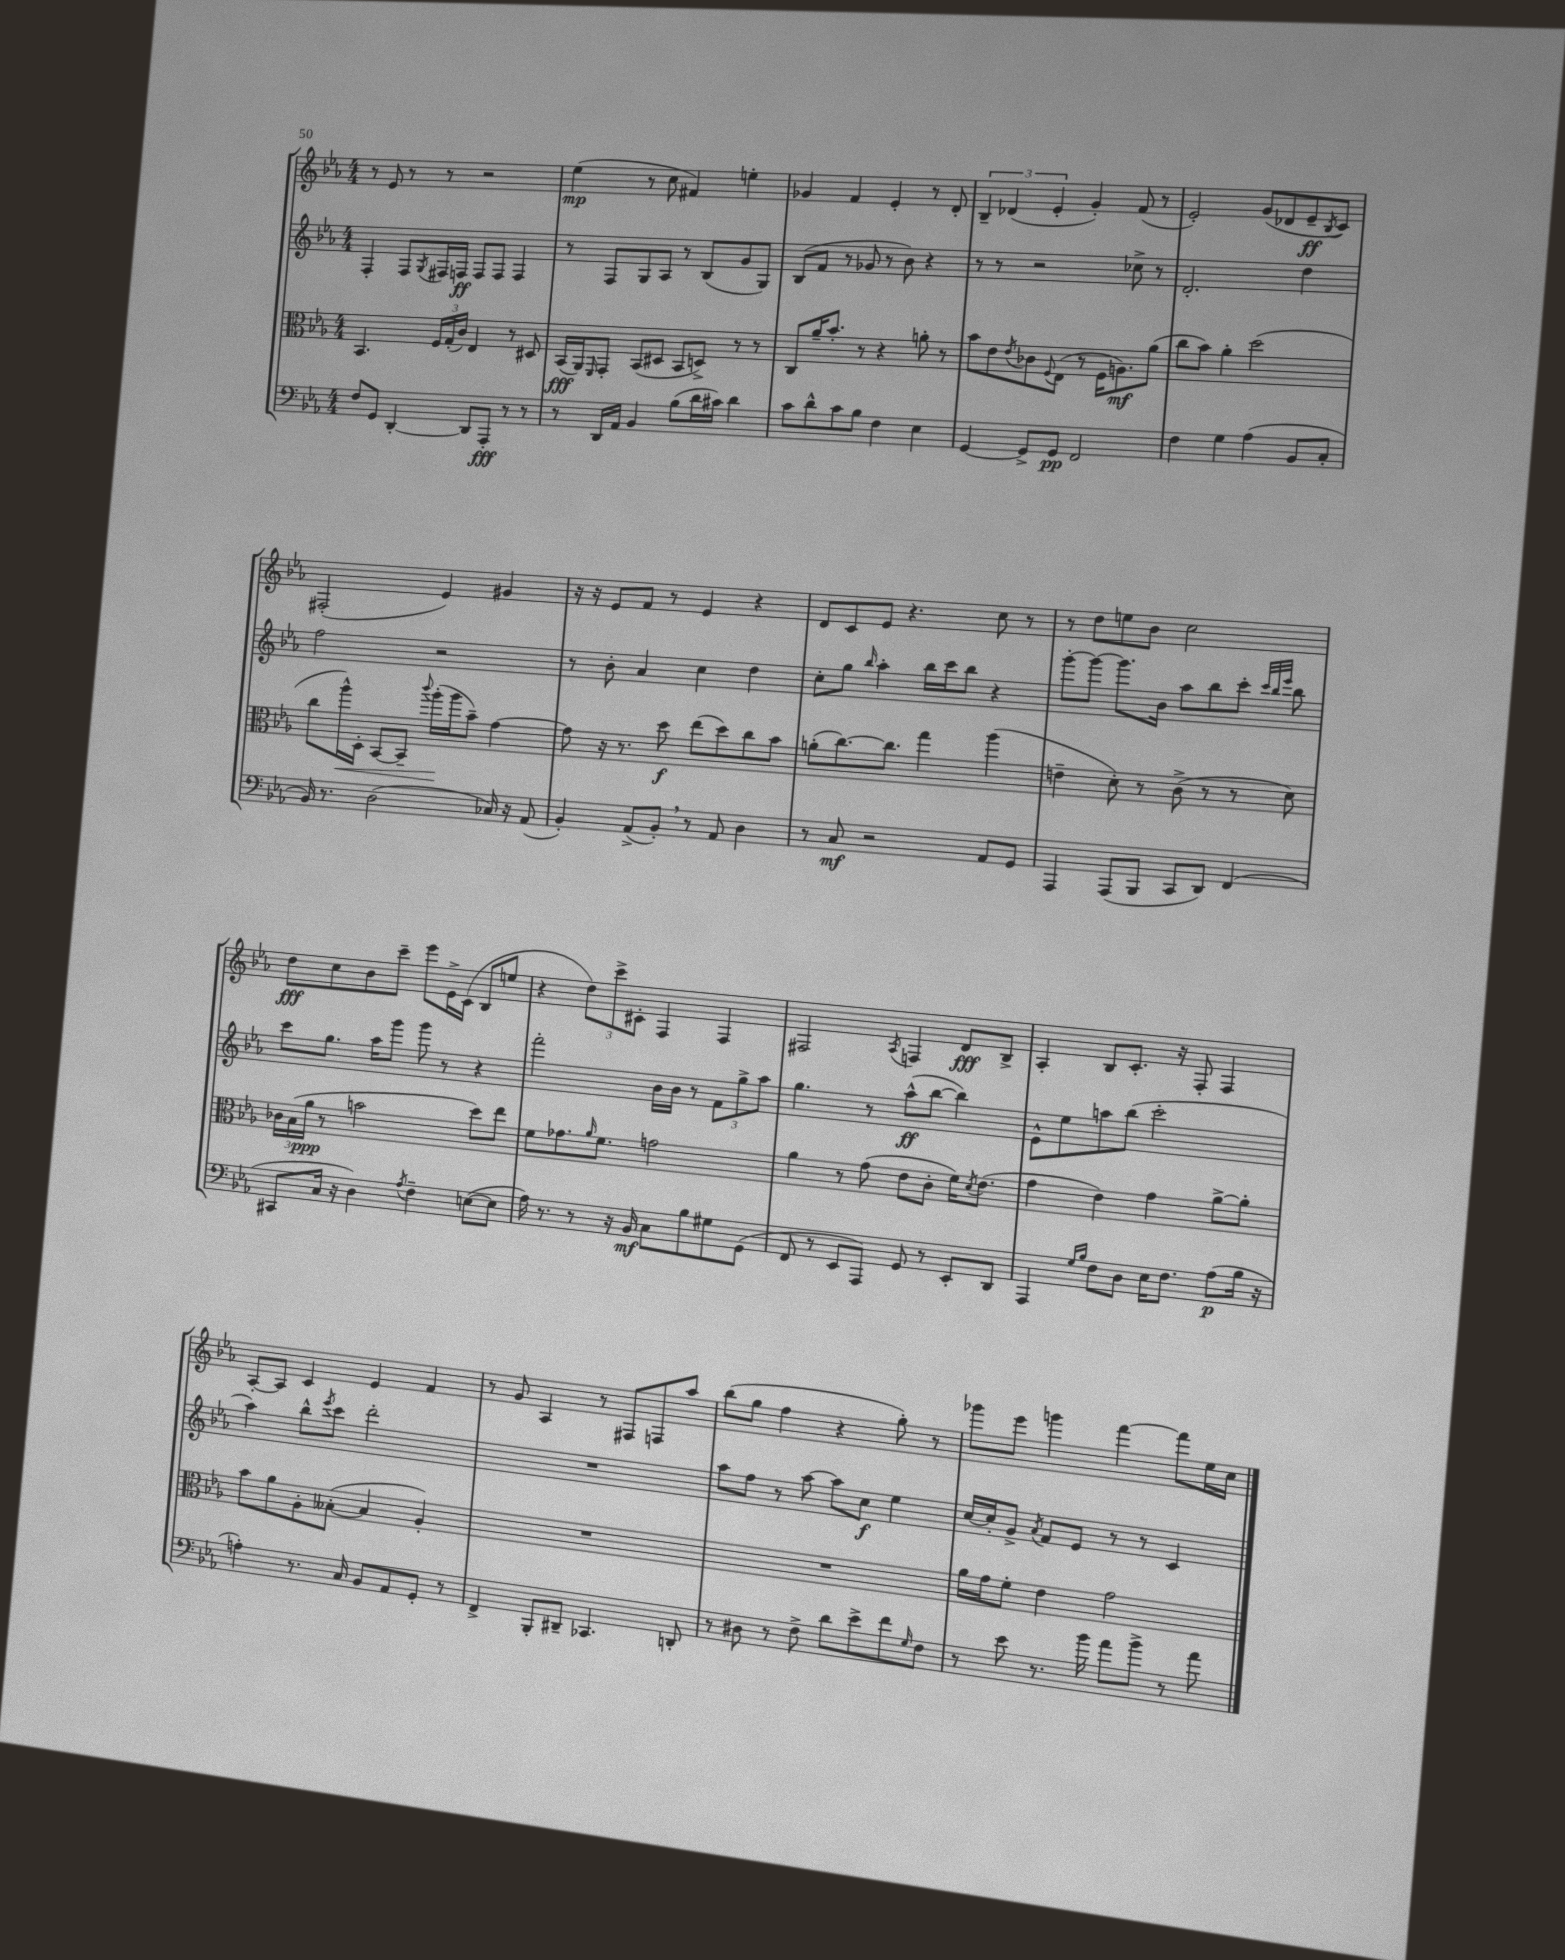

**kern	**dynam	**kern	**dynam	**kern	**dynam	**kern	**dynam
*part4	*part4	*part3	*part3	*part2	*part2	*part1	*part1
*staff4	*staff4	*staff3	*staff3	*staff2	*staff2	*staff1	*staff1
*clefF4	*	*clefC3	*	*clefG2	*	*clefG2	*
*k[b-e-a-]	*	*k[b-e-a-]	*	*k[b-e-a-]	*	*k[b-e-a-]	*
*M4/4	*	*M4/4	*	*M4/4	*	*M4/4	*
=111	=111	=111	=111	=111	=111	=111	=111
8F/L	.	4.BB-/	.	4F'/	.	8r	.
8GG/J	.	.	.	.	.	8e-/	.
[4DD'/	.	.	.	8F/L	.	8r	.
.	.	.	.	8qG/	.	.	.
.	.	24F/LL	.	16F#X/L	.	8r	.
.	.	(24G'/	.	.	.	.	.
.	.	.	.	16Fn/JJ	ff	.	.
.	.	24c/JJ)	.	.	.	.	.
8DD/L]	.	4E-/	.	8F/L	.	2r	.
8AAA-'/J	fff	.	.	8F/J	.	.	.
8r	.	8r	.	4F/	.	.	.
8r	.	8D#X/	.	.	.	.	.
=112	=112	=112	=112	=112	=112	=112	=112
8r	.	(16BB-/LL	fff	8r	.	(4ee-\	mp
.	.	16AA-/J)	.	.	.	.	.
.	.	16qqFF/	.	.	.	.	.
16DD/LL	.	8GG'/J	.	8F/L	.	.	.
16AA-/JJ	.	.	.	.	.	.	.
4BB-/	.	(8BB-/L	.	8G/	.	8r	.
.	.	8D#X/J	.	8A-/J	.	8cc\	.
(8B-\L	.	8BB-/L	.	8r	.	4f#X/)	.
16d\L	.	8Dn^/J)	.	(8B-/L	.	.	.
16c#X\JJ)	.	.	.	.	.	.	.
4d\	.	8r	.	8g/	.	4een'\	.
.	.	8r	.	8G/J)	.	.	.
=113	=113	=113	=113	=113	=113	=113	=113
8c\L	.	8C/L	.	(8B-/L	.	4g-X/	.
8d^^\	.	16a-~/K	.	8f/J	.	.	.
.	.	8.b-'/J	.	.	.	.	.
8c\	.	.	.	8r	.	4f/	.
8B-\J	.	8r	.	8g-X/	.	.	.
4F\	.	4r	.	8r	.	4e-'/	.
.	.	.	.	8b-\)	.	.	.
4E-\	.	8an'\	.	4r	.	8r	.
.	.	8r	.	.	.	8d'/	.
=114	=114	=114	=114	=114	=114	=114	=114
[4GG/	.	8b-\L	.	8r	.	6B-~/	.
.	.	8e-\	.	8r	.	.	.
.	.	.	.	.	.	(6d-X/	.
.	.	8qe-/	.	.	.	.	.
8GG^/L]	.	8c-X\	.	2r	.	.	.
.	.	.	.	.	.	6e-'/	.
.	.	8qqF/	.	.	.	.	.
8GG/J	pp	(8E-\J	.	.	.	.	.
2FF/	.	8r	.	.	.	4g'/)	.
.	.	16F\KL	.	.	.	.	.
.	.	8.An\)	mf	.	.	.	.
.	.	.	.	8cc-X^\	.	(8f/	.
.	.	(8a-\J	.	8r	.	8r	.
=115	=115	=115	=115	=115	=115	=115	=115
4F\	.	8cc\L	.	2.d'/	.	2e-'/)	.
.	.	8b-\J)	.	.	.	.	.
4G\	.	4a-'\	.	.	.	.	.
(4A-\	.	(2dd\	.	.	.	(8g/L	.
.	.	.	.	.	.	8d-X/	.
8BB-/L	.	.	.	4dd\	.	8e-~/	ff
.	.	.	.	.	.	8qB-/	.
8C'/J	.	.	.	.	.	8c/J)	.
!!LO:LB:g=z
=116	=116	=116	=116	=116	=116	=116	=116
16BB-/)	.	8cc\L	.	2ff\	.	(2F#X'/	.
8.r	.	.	.	.	.	.	.
!	!	!	!LO:HP:b	!	!	!	!
.	.	16aa-^^\L)	<	.	.	.	.
.	.	16D'\JJ	.	.	.	.	.
(2D\	.	[8BB-/L	.	.	.	.	.
.	.	8BB-~/J]	.	.	.	.	.
.	.	8qqccc/	.	.	.	.	.
.	.	(16aa-'\LL	.	2r	.	4e-/)	.
.	.	16aa-\J	[	.	.	.	.
.	.	8b-~\J)	.	.	.	.	.
16C-X/)	.	[4g\	.	.	.	4g#X/	.
16r	.	.	.	.	.	.	.
(8AA-/	.	.	.	.	.	.	.
=117	=117	=117	=117	=117	=117	=117	=117
4BB-'/)	.	8g\]	.	8r	.	16r	.
.	.	.	.	.	.	16r	.
.	.	16r	.	8b-'\	.	8e-/L	.
.	.	8.r	.	.	.	.	.
(8AA-^/L	.	.	.	4a-/	.	8f/J	.
8BB-',/J)	.	8dd\	f	.	.	8r	.
8r	.	(8ee-\L	.	4cc\	.	4e-/	.
8AA-/	.	8dd\)	.	.	.	.	.
4D\	.	8cc\	.	4dd\	.	4r	.
.	.	8b-\J	.	.	.	.	.
=118	=118	=118	=118	=118	=118	=118	=118
8r	.	(8an'\L	.	8cc'\L	.	8d/L	.
8C/	mf	[8.cc\)	.	8gg\J	.	8c/	.
.	.	.	.	16qqbb-/	.	.	.
2r	.	.	.	4aa-'\	.	8e-/J	.
.	.	8.cc\J]	.	.	.	.	.
.	.	.	.	.	.	4.r	.
.	.	4gg\	.	16bb-\LL	.	.	.
.	.	.	.	16ccc\J	.	.	.
.	.	.	.	8bb-\J	.	.	.
8AA-/L	.	(4aa-\	.	4r	.	8cc\	.
8GG/J	.	.	.	.	.	8r	.
=119	=119	=119	=119	=119	=119	=119	=119
4AAA-/	.	4en~\	.	[8ggg'\L	.	8r	.
.	.	.	.	8ggg\J_	.	8dd\L	.
(8AAA-/L	.	8d'\)	.	8.ggg\L]	.	8een\	.
8BBB-/J	.	8r	.	.	.	8b-\J	.
.	.	.	.	16b-\Jk	.	.	.
8CC/L	.	(8c^\	.	8aa-\L	.	2cc\	.
8DD/J)	.	8r	.	8bb-\	.	.	.
(4FF/	.	8r	.	8ccc'\J	.	.	.
.	.	.	.	32qqccc/LLL	.	.	.
.	.	.	.	32qqbb-/	.	.	.
.	.	.	.	32qqeee-/JJJ	.	.	.
.	.	8d\)	.	8bb-\	.	.	.
!!LO:LB:g=z
=120	=120	=120	=120	=120	=120	=120	=120
8CC#X/L	.	24c-X\LL	.	8ccc\L	.	8dd\L	fff
.	.	(24B-\	.	.	.	.	.
.	.	24a-\JJ	ppp	.	.	.	.
16C/Jk	.	8r	.	8.gg\J	.	8cc\	.
16r	.	.	.	.	.	.	.
4D\)	.	2bn\	.	.	.	8b-\	.
.	.	.	.	16aa-\KL	.	.	.
.	.	.	.	8ggg\J	.	8ccc~\J	.
8qA-/	.	.	.	.	.	.	.
4F~\	.	.	.	8ggg\	.	8eee-\L	.
.	.	.	.	8r	.	16e-^\L	.
.	.	.	.	.	.	(16c\JJ	.
([8En\L	.	8dd\L)	.	4r	.	8B-/L	.
8E\J]	.	8ee-\J	.	.	.	8een/J	.
=121	=121	=121	=121	=121	=121	=121	=121
16A-\)	.	8f\L	.	2fff'\	.	4r	.
8.r	.	.	.	.	.	.	.
.	.	8.g-X\	.	.	.	.	.
8r	.	.	.	.	.	12dd\L)	.
.	.	16qqa-/	.	.	.	.	.
.	.	8.f\J	.	.	.	.	.
.	.	.	.	.	.	12ccc^\	.
16r	.	.	.	.	.	.	.
.	.	.	.	.	.	12c#X'\J	.
16BB-/	mf	.	.	.	.	.	.
8C\L	.	2gn\	.	16b-\LL	.	4F/	.
.	.	.	.	16b-\JJ	.	.	.
8B-\	.	.	.	8r	.	.	.
8G#X\	.	.	.	12f\L	.	4F/	.
.	.	.	.	12gg^\	.	.	.
(8GG\J	.	.	.	.	.	.	.
.	.	.	.	12aa-\J	.	.	.
=122	=122	=122	=122	=122	=122	=122	=122
8FF/	.	4a-\	.	4.gg\	.	2F#X/	.
8r	.	.	.	.	.	.	.
8EE-/L	.	8r	.	.	.	.	.
8AAA-/J)	.	(8g\	.	8r	.	.	.
.	.	.	.	.	.	8qA-/	.
8GG/	.	8e-\L	.	(8aa-^^\L	ff	4Fn/	.
8r	.	8c'\J	.	[8bb-\J	.	.	.
8EE-'/L	.	16f\KL)	.	4bb-\])	.	8d/L	fff
.	.	8qd/	.	.	.	.	.
.	.	(8.e-\J	.	.	.	.	.
8DD/J	.	.	.	.	.	8B-^/J	.
=123	=123	=123	=123	=123	=123	=123	=123
4AAA-/	.	4g\	.	8e-^^\L	.	4A-'/	.
.	.	.	.	8ee-\	.	.	.
16qqG/LL	.	.	.	.	.	.	.
16qqB-/JJ	.	.	.	.	.	.	.
8F\L	.	4e-\)	.	8aan\	.	8B-/L	.
8D\J	.	.	.	(8bb-\J	.	8.c'/J	.
16E-\KL	.	4g\	.	2ccc'\	.	.	.
8.F\J	.	.	.	.	.	16r	.
.	.	.	.	.	.	8F'/	.
(8A-\L	p	[8a-^\L	.	.	.	4F/	.
16B-\Jk	.	8a-'\J]	.	.	.	.	.
16r	.	.	.	.	.	.	.
!!LO:LB:g=z
=124	=124	=124	=124	=124	=124	=124	=124
4An'\)	.	8b-\L	.	4aa-\)	.	[8A-'/L	.
.	.	8a-\	.	.	.	8A-/J]	.
8.r	.	8A-'\	.	8bb-^^\L	.	4c/	.
.	.	.	.	8qeee-/	.	.	.
.	.	([8B--X'\J	.	8ccc\J	.	.	.
16C/	.	.	.	.	.	.	.
8BB-/L	.	4B--/]	.	2ddd'\	.	4e-/	.
8AA-/	.	.	.	.	.	.	.
8GG'/J	.	4A-'/)	.	.	.	4f/	.
8r	.	.	.	.	.	.	.
=125	=125	=125	=125	=125	=125	=125	=125
4FF^/	.	1r	.	1r	.	8r	.
.	.	.	.	.	.	8g/	.
8BBB-'/L	.	.	.	.	.	4A-/	.
8DD#X~/J	.	.	.	.	.	.	.
4.CC-X/	.	.	.	.	.	8r	.
.	.	.	.	.	.	8F#X/L	.
.	.	.	.	.	.	8Fn/	.
8DDn'/	.	.	.	.	.	8aa-/J	.
=126	=126	=126	=126	=126	=126	=126	=126
8r	.	1r	.	8aa-\L	.	(8bb-\L	.
8D#X\	.	.	.	8ff\J	.	8gg\J	.
8r	.	.	.	8r	.	4ff\	.
8F^\	.	.	.	[8aa-\	.	.	.
8d\L	.	.	.	8aa-\L]	.	4r	.
8e-^\	.	.	.	8cc\J	f	.	.
8f\	.	.	.	4ee-\	.	8gg'\)	.
16qqG/	.	.	.	.	.	.	.
8F\J	.	.	.	.	.	8r	.
=127	=127	=127	=127	=127	=127	=127	=127
8r	.	16a-\LL	.	[16cc/LL	.	8ggg-X\L	.
.	.	16g\J	.	16cc'/J]	.	.	.
8e-\	.	8f'\J	.	8g^/J	.	8eee-\J	.
.	.	.	.	8qa-/	.	.	.
8.r	.	4e-\	.	8f/L	.	4gggn\	.
.	.	.	.	8e-/J	.	.	.
16b-\	.	.	.	.	.	.	.
8a-\L	.	2g\	.	8r	.	[4fff\	.
8b-^\J	.	.	.	8r	.	.	.
8r	.	.	.	4c/	.	8fff\L]	.
8a-\	.	.	.	.	.	16ee-\L	.
.	.	.	.	.	.	16cc\JJ	.
==	==	==	==	==	==	==	==
*-	*-	*-	*-	*-	*-	*-	*-
